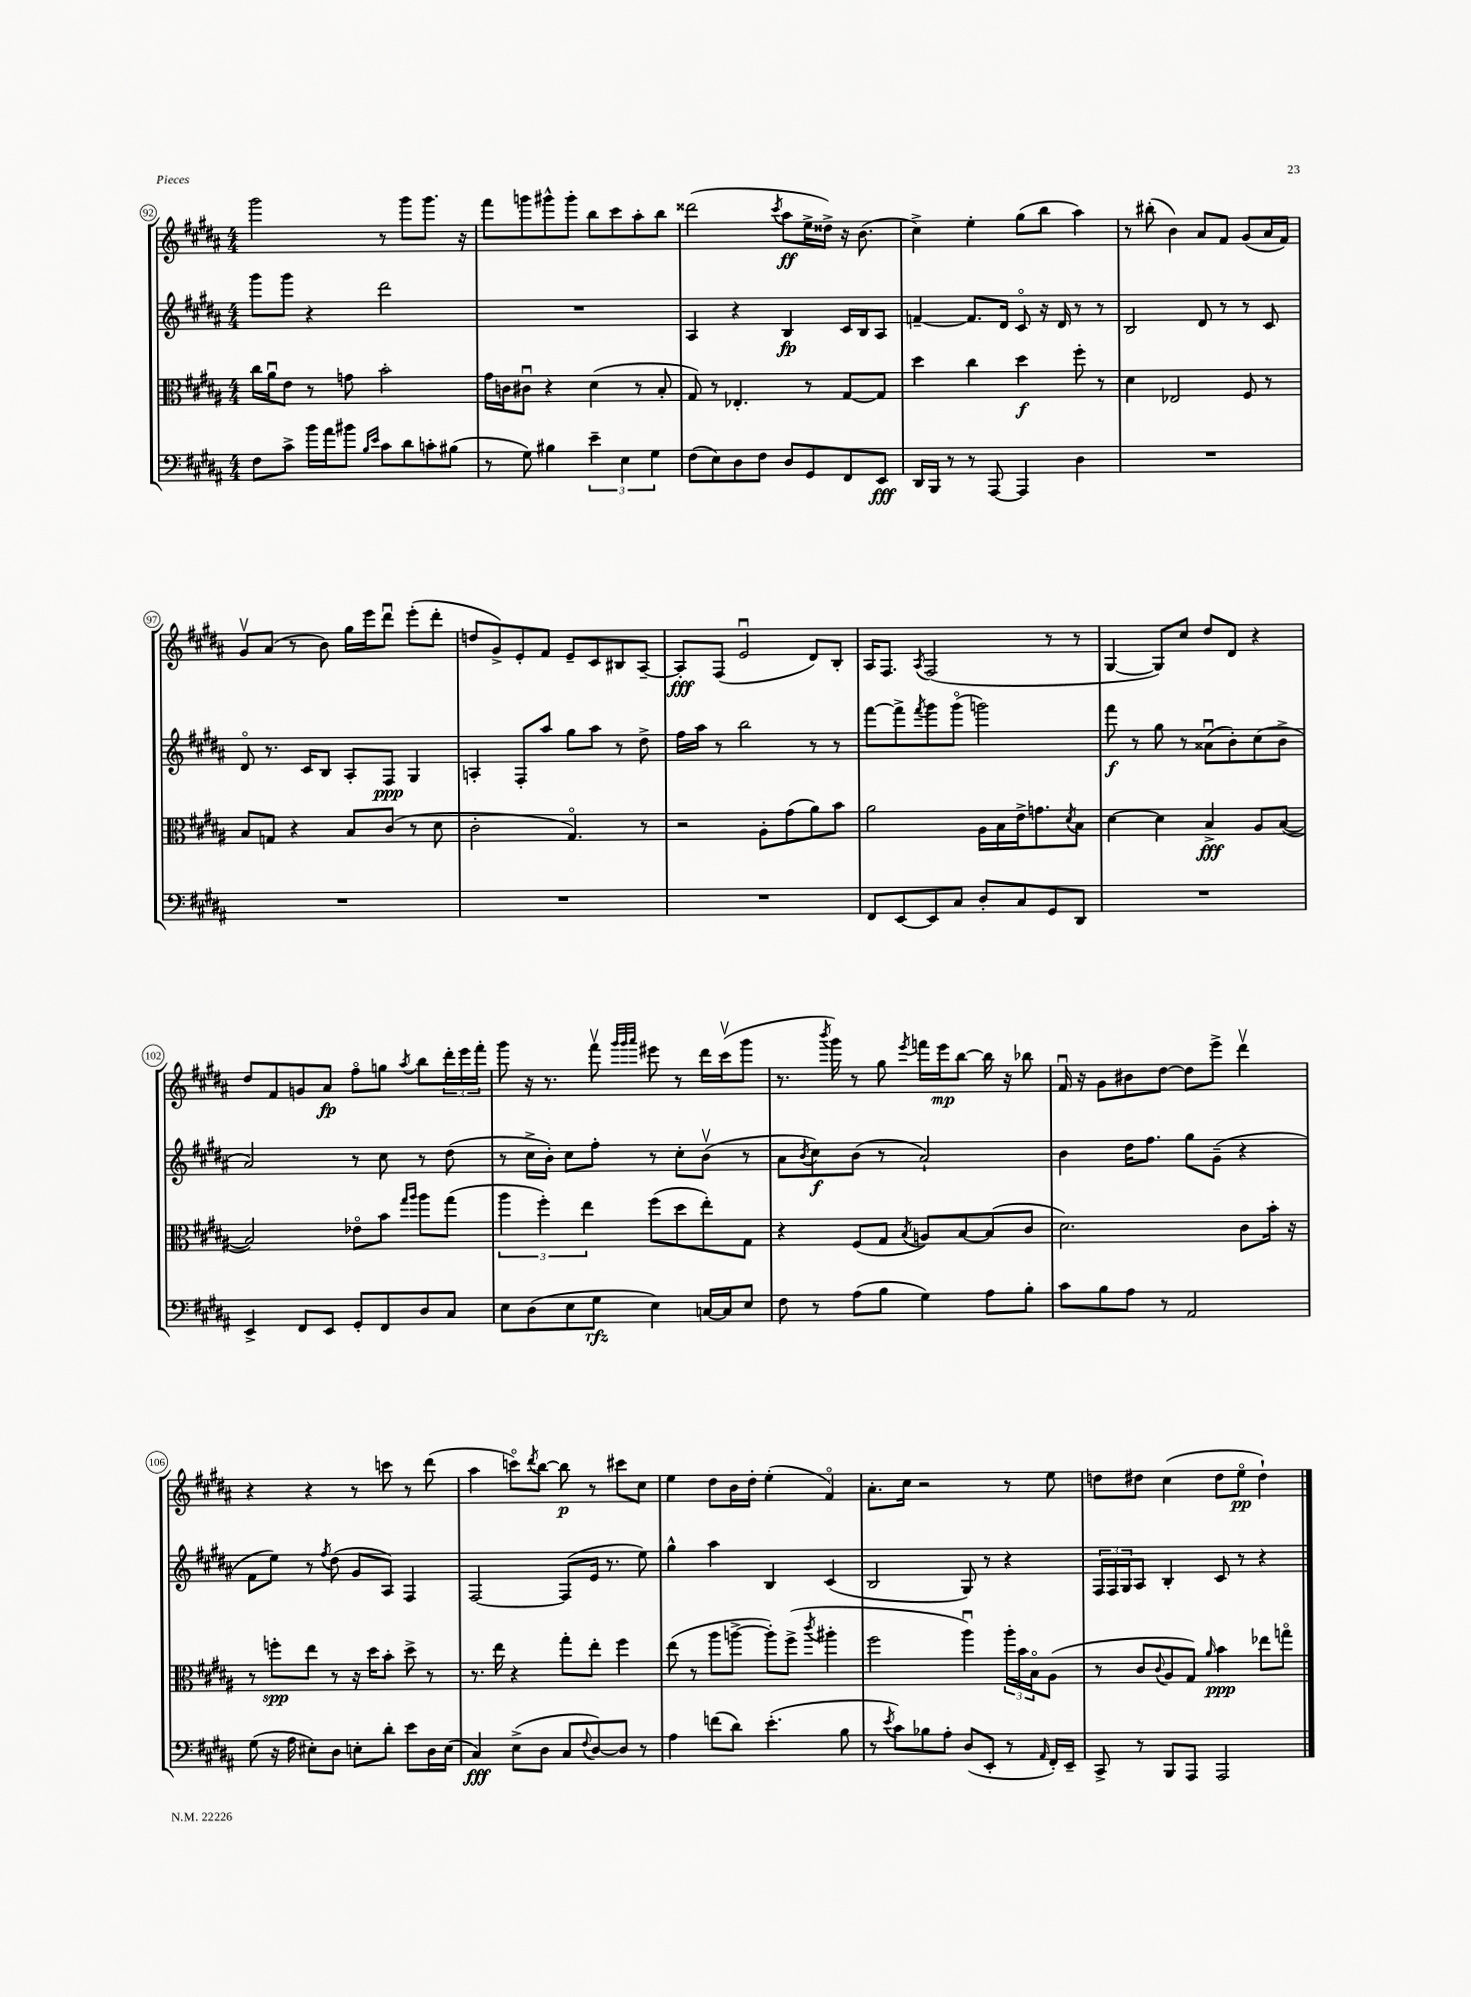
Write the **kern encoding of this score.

**kern	**dynam	**kern	**dynam	**kern	**dynam	**kern	**dynam
*part4	*part4	*part3	*part3	*part2	*part2	*part1	*part1
*staff4	*staff4	*staff3	*staff3	*staff2	*staff2	*staff1	*staff1
*clefF4	*	*clefC3	*	*clefG2	*	*clefG2	*
*k[f#c#g#d#a#]	*	*k[f#c#g#d#a#]	*	*k[f#c#g#d#a#]	*	*k[f#c#g#d#a#]	*
*M4/4	*	*M4/4	*	*M4/4	*	*M4/4	*
=92	=92	=92	=92	=92	=92	=92	=92
8F#\L	.	16cc#\LL	.	8ggg#\L	.	2ggg#\	.
.	.	16a#u\J	.	.	.	.	.
8c#^\J	.	8e\J	.	8ggg#\J	.	.	.
16b\LL	.	8r	.	4r	.	.	.
16a#\J	.	.	.	.	.	.	.
8b#X\J	.	8gn\	.	.	.	.	.
16qqB/LL	.	.	.	.	.	.	.
16qqe/JJ	.	.	.	.	.	.	.
8c#\L	.	2b'\	.	2ddd#\	.	8r	.
8d#\	.	.	.	.	.	8ggg#\L	.
8cn'\	.	.	.	.	.	8.ggg#\J	.
(8B#X\J	.	.	.	.	.	.	.
.	.	.	.	.	.	16r	.
=93	=93	=93	=93	=93	=93	=93	=93
8r	.	16g#\LL	.	1r	.	8fff#\L	.
.	.	16cn\J	.	.	.	.	.
8G#\)	.	8c#Xu\J	.	.	.	8gggn\	.
4B#X\	.	4r	.	.	.	8ggg#X^^\	.
.	.	.	.	.	.	8ggg#'\J	.
6e~\	.	(4d#\	.	.	.	8bb\L	.
.	.	.	.	.	.	8ccc#\	.
6E\	.	.	.	.	.	.	.
.	.	8r	.	.	.	8aa#'\	.
6G#\	.	.	.	.	.	.	.
.	.	8B'/	.	.	.	8bb\J	.
=94	=94	=94	=94	=94	=94	=94	=94
(8F#\L	.	8G#/)	.	4A#/	.	(2ddd##X\	.
8E\)	.	8r	.	.	.	.	.
8D#\	.	4.E-X'/	.	4r	.	.	.
8F#\J	.	.	.	.	.	.	.
.	.	.	.	.	.	8qccc#/	.
8D#/L	.	.	.	4B/	fp	8aa#\L	ff
8GG#/	.	8r	.	.	.	16ee^\L	.
.	.	.	.	.	.	16dd##X^\JJ)	.
8FF#/	.	[8G#/L	.	16c#/LL	.	16r	.
.	.	.	.	16B/J	.	(8.b\	.
8EE/J	fff	8G#/J]	.	8A#/J	.	.	.
=95	=95	=95	=95	=95	=95	=95	=95
16DD#/LL	.	4dd#\	.	[4fn~/	.	4cc#^\)	.
16BBB/JJ	.	.	.	.	.	.	.
8r	.	.	.	.	.	.	.
8r	.	4cc#\	.	8.f/L]	.	4ee'\	.
[8AAA#/	.	.	.	.	.	.	.
.	.	.	.	16d#/Jk	.	.	.
4AAA#/]	.	4dd#\	f	8c#/	.	(8gg#\L	.
.	.	.	.	16r	.	8bb\J	.
.	.	.	.	16d#/	.	.	.
4D#\	.	8ff#'\	.	8r	.	4aa#\)	.
.	.	8r	.	8r	.	.	.
=96	=96	=96	=96	=96	=96	=96	=96
1r	.	4d#\	.	2B/	.	8r	.
.	.	.	.	.	.	(8bb#X'\	.
.	.	2E-X/	.	.	.	4b\)	.
.	.	.	.	8d#/	.	8a#/L	.
.	.	.	.	8r	.	8f#/J	.
.	.	8F#/	.	8r	.	(8g#/L	.
.	.	8r	.	8c#/	.	16a#/L	.
.	.	.	.	.	.	16f#/JJ)	.
!!LO:LB:g=z
=97	=97	=97	=97	=97	=97	=97	=97
1r	.	8B/L	.	8d#/	.	8g#v/L	.
.	.	8Gn/J	.	8.r	.	(8a#/J	.
.	.	4r	.	.	.	8r	.
.	.	.	.	16c#/KL	.	.	.
.	.	.	.	8B/J	.	8b\)	.
.	.	8B/L	.	8A#'/L	.	16gg#\LL	.
.	.	.	.	.	.	16eee\J	.
.	.	(8c#/J	.	8F#/J	ppp	8ddd#u\J	.
.	.	8r	.	4G#/	.	(8eee'\L	.
.	.	8d#\	.	.	.	8ddd#'\J	.
=98	=98	=98	=98	=98	=98	=98	=98
1r	.	2c#'\	.	4An'/	.	8ddn/L	.
.	.	.	.	.	.	8g#^/)	.
.	.	.	.	8F#'/L	.	8e'/	.
.	.	.	.	8aa#/J	.	8f#/J	.
.	.	4.G#/)	.	8gg#\L	.	8e~/L	.
.	.	.	.	8aa#\J	.	8c#/	.
.	.	.	.	8r	.	8B#X/	.
.	.	8r	.	8dd#^\	.	[8A#~/J	.
=99	=99	=99	=99	=99	=99	=99	=99
1r	.	2r	.	16ff#\LL	.	8A#'/L]	fff
.	.	.	.	16aa#\JJ	.	.	.
.	.	.	.	8r	.	(8F#/J	.
.	.	.	.	2bb\	.	2eu/	.
.	.	8A#'\L	.	.	.	.	.
.	.	(8g#\	.	.	.	.	.
.	.	8a#\)	.	8r	.	8d#/L)	.
.	.	8b\J	.	8r	.	8B'/J	.
=100	=100	=100	=100	=100	=100	=100	=100
8FF#/L	.	2a#\	.	[8fff#\L	.	16A#/KL	.
.	.	.	.	.	.	8.F#/J	.
[8EE/	.	.	.	8fff#^\]	.	.	.
.	.	.	.	8qfff#/	.	8qA#/	.
8EE/]	.	.	.	8ggg#\	.	(2F#/	.
8C#/J	.	.	.	(8ggg#\J	.	.	.
8D#'/L	.	16A#\LL	.	2gggn\)	.	.	.
.	.	16B\	.	.	.	.	.
8C#/	.	16e^\J	.	.	.	.	.
.	.	8.gn\	.	.	.	.	.
8GG#/	.	.	.	.	.	8r	.
.	.	8qd#/	.	.	.	.	.
8DD#/J	.	8B\J	.	.	.	8r	.
=101	=101	=101	=101	=101	=101	=101	=101
1r	.	[4d#\	.	8fff#\	f	[4G#/	.
.	.	.	.	8r	.	.	.
.	.	4d#\]	.	8gg#\	.	8G#/L])	.
.	.	.	.	8r	.	8cc#/J	.
.	.	4B^/	fff	(8a##Xu\L	.	8dd#/L	.
.	.	.	.	8b'\)	.	8d#/J	.
.	.	8A#/L	.	(8cc#\	.	4r	.
.	.	([8B/J	.	8b^\J	.	.	.
!!LO:LB:g=z
=102	=102	=102	=102	=102	=102	=102	=102
4EE^/	.	2B/])	.	2a#/)	.	8dd#/L	.
.	.	.	.	.	.	8f#/	.
8FF#/L	.	.	.	.	.	8gn/	.
8EE/J	.	.	.	.	.	8a#/J	fp
8GG#'/L	.	8e-X\L	.	8r	.	8ff#\L	.
8FF#/	.	8b\J	.	8cc#\	.	8ggn\J	.
.	.	16qqgg#/LL	.	.	.	.	.
.	.	16qqaa#/JJ	.	.	.	8qaa#/	.
8D#/	.	8aa#\L	.	8r	.	8bb\L	.
8C#/J	.	(8gg#\J	.	(8dd#\	.	24ddd#'\L	.
.	.	.	.	.	.	24eee\	.
.	.	.	.	.	.	24fff#'\JJ	.
=103	=103	=103	=103	=103	=103	=103	=103
8E\L	.	6aa#\	.	8r	.	8ggg#\	.
(8D#\	.	.	.	16cc#^\LL	.	16r	.
.	.	6ff#'\)	.	.	.	.	.
.	.	.	.	16b'\JJ)	.	8.r	.
8E\	.	.	.	8cc#\L	.	.	.
.	.	6ee\	.	.	.	.	.
8G#\J	rfz	.	.	8ff#'\J	.	8fff#v\	.
.	.	.	.	.	.	32qqggg#/LLL	.
.	.	.	.	.	.	32qqggg#/	.
.	.	.	.	.	.	32qqaaa#/JJJ	.
4E\)	.	(8ff#\L	.	8r	.	8eee#X\	.
.	.	8dd#\	.	8cc#'\L	.	8r	.
[16Cn/LL	.	8ee'\)	.	(8bv\J	.	16ddd#\LL	.
16C/J]	.	.	.	.	.	(16ccc#v\J	.
8E/J	.	8G#\J	.	8r	.	8ggg#\J	.
=104	=104	=104	=104	=104	=104	=104	=104
8F#\	.	4r	.	8a#\L	.	8.r	.
.	.	.	.	8qb/	.	.	.
8r	.	.	.	8cc#\)	f	.	.
.	.	.	.	.	.	8qbbb/	.
.	.	.	.	.	.	16ggg#\)	.
(8A#\L	.	(8F#/L	.	(8b\J	.	8r	.
8B\J	.	8G#/J	.	8r	.	8gg#\	.
.	.	8qB/	.	.	.	8qeee/	.
4G#\)	.	8An/L)	.	2a#`/)	.	16fffn\LL	.
.	.	.	.	.	.	16eee\J	mp
.	.	[8B/	.	.	.	[8bb\J	.
8A#\L	.	(8B/]	.	.	.	16bb\]	.
.	.	.	.	.	.	16r	.
8B'\J	.	8c#/J	.	.	.	8bb-X\	.
=105	=105	=105	=105	=105	=105	=105	=105
8c#\L	.	2.d#\)	.	4b\	.	16f#u/	.
.	.	.	.	.	.	16r	.
8B\	.	.	.	.	.	8g#\L	.
8A#\J	.	.	.	16dd#\KL	.	8b#X\	.
.	.	.	.	8.ff#\J	.	.	.
8r	.	.	.	.	.	[8dd#\J	.
2AA#/	.	.	.	8gg#\L	.	8dd#\L]	.
.	.	.	.	(8g#~\J	.	8eee^\J	.
.	.	8c#\L	.	4r	.	4ddd#v\	.
.	.	16b'\Jk	.	.	.	.	.
.	.	16r	.	.	.	.	.
!!LO:LB:g=z
=106	=106	=106	=106	=106	=106	=106	=106
(8G#\	.	8r	.	8f#\L	.	4r	.
16r	.	8ffn'\L	spp	8ee\J)	.	.	.
16A#\	.	.	.	.	.	.	.
8E#X'\L)	.	8ee\J	.	8r	.	4r	.
.	.	.	.	8qff#/	.	.	.
8D#\J	.	8r	.	(8dd#\	.	.	.
8En'\L	.	16r	.	8g#/L	.	8r	.
.	.	16dd#\KL	.	.	.	.	.
8d#'\J	.	8b'\J	.	8A#/J)	.	8cccn\	.
8e\L	.	8dd#^\	.	4F#/	.	8r	.
16D#\L	.	8r	.	.	.	(8ddd#\	.
(16E\JJ	.	.	.	.	.	.	.
=107	=107	=107	=107	=107	=107	=107	=107
4C#/)	fff	8.r	.	[2F#/	.	4aa#\	.
.	.	16ee\	.	.	.	.	.
(8E^\L	.	4r	.	.	.	8cccn\L)	.
.	.	.	.	.	.	8qddd#/	.
8D#\J	.	.	.	.	.	[8bb\J	.
8C#/L	.	8gg#'\L	.	(8F#/L]	.	8bb\]	p
8qqF#/	.	.	.	.	.	.	.
[8D#/)	.	8ee'\J	.	16e/Jk	.	8r	.
.	.	.	.	8.r	.	.	.
8D#/J]	.	4ff#\	.	.	.	8ccc#X\L	.
8r	.	.	.	8ee\)	.	8cc#\J	.
=108	=108	=108	=108	=108	=108	=108	=108
4A#\	.	(8ee\	.	4gg#^^\	.	4ee\	.
.	.	8r	.	.	.	.	.
(8fn\L	.	8aa#\L	.	4aa#\	.	8dd#\L	.
8d#\J)	.	[8aan^\J	.	.	.	16b\L	.
.	.	.	.	.	.	16dd#'\JJ	.
(4.e'\	.	8aa'\L])	.	4B/	.	(4ee'\	.
.	.	(8ff#^\J	.	.	.	.	.
.	.	8qccc#/	.	.	.	.	.
.	.	4aa#X'\	.	(4c#/	.	4f#/)	.
8B\	.	.	.	.	.	.	.
=109	=109	=109	=109	=109	=109	=109	=109
8r	.	2ff#\	.	2B/	.	8.a#'\L	.
8qe/	.	.	.	.	.	.	.
8c#\L)	.	.	.	.	.	.	.
.	.	.	.	.	.	16cc#\Jk	.
8B-X\	.	.	.	.	.	2r	.
8A#'\J	.	.	.	.	.	.	.
(8D#/L	.	4aa#u\)	.	8G#/)	.	.	.
8EE'/J	.	.	.	8r	.	.	.
8r	.	24aa#'\LL	.	4r	.	8r	.
.	.	24b\	.	.	.	.	.
.	.	24B\J	.	.	.	.	.
16qqAA#/	.	.	.	.	.	.	.
16FF#'/LL)	.	(8A#\J	.	.	.	8ee\	.
16EE~/JJ	.	.	.	.	.	.	.
=110	=110	=110	=110	=110	=110	=110	=110
8CC#^/	.	8r	.	24F#/LL	.	8ddn\L	.
.	.	.	.	24F#/	.	.	.
.	.	.	.	24G#/J	.	.	.
8r	.	8c#/L	.	8A#/J	.	8dd#X\J	.
.	.	8qqc#/	.	.	.	.	.
8BBB/L	.	8A#/	.	4B'/	.	(4cc#\	.
8AAA#/J	.	8G#/J)	.	.	.	.	.
.	.	16qqa#/	.	.	.	.	.
2AAA#/	.	4b\	ppp	8c#/	.	8dd#\L	.
.	.	.	.	8r	.	8ee\J	pp
.	.	8ee-X\L	.	4r	.	4dd#`\)	.
.	.	8ggn\J	.	.	.	.	.
==	==	==	==	==	==	==	==
*-	*-	*-	*-	*-	*-	*-	*-
